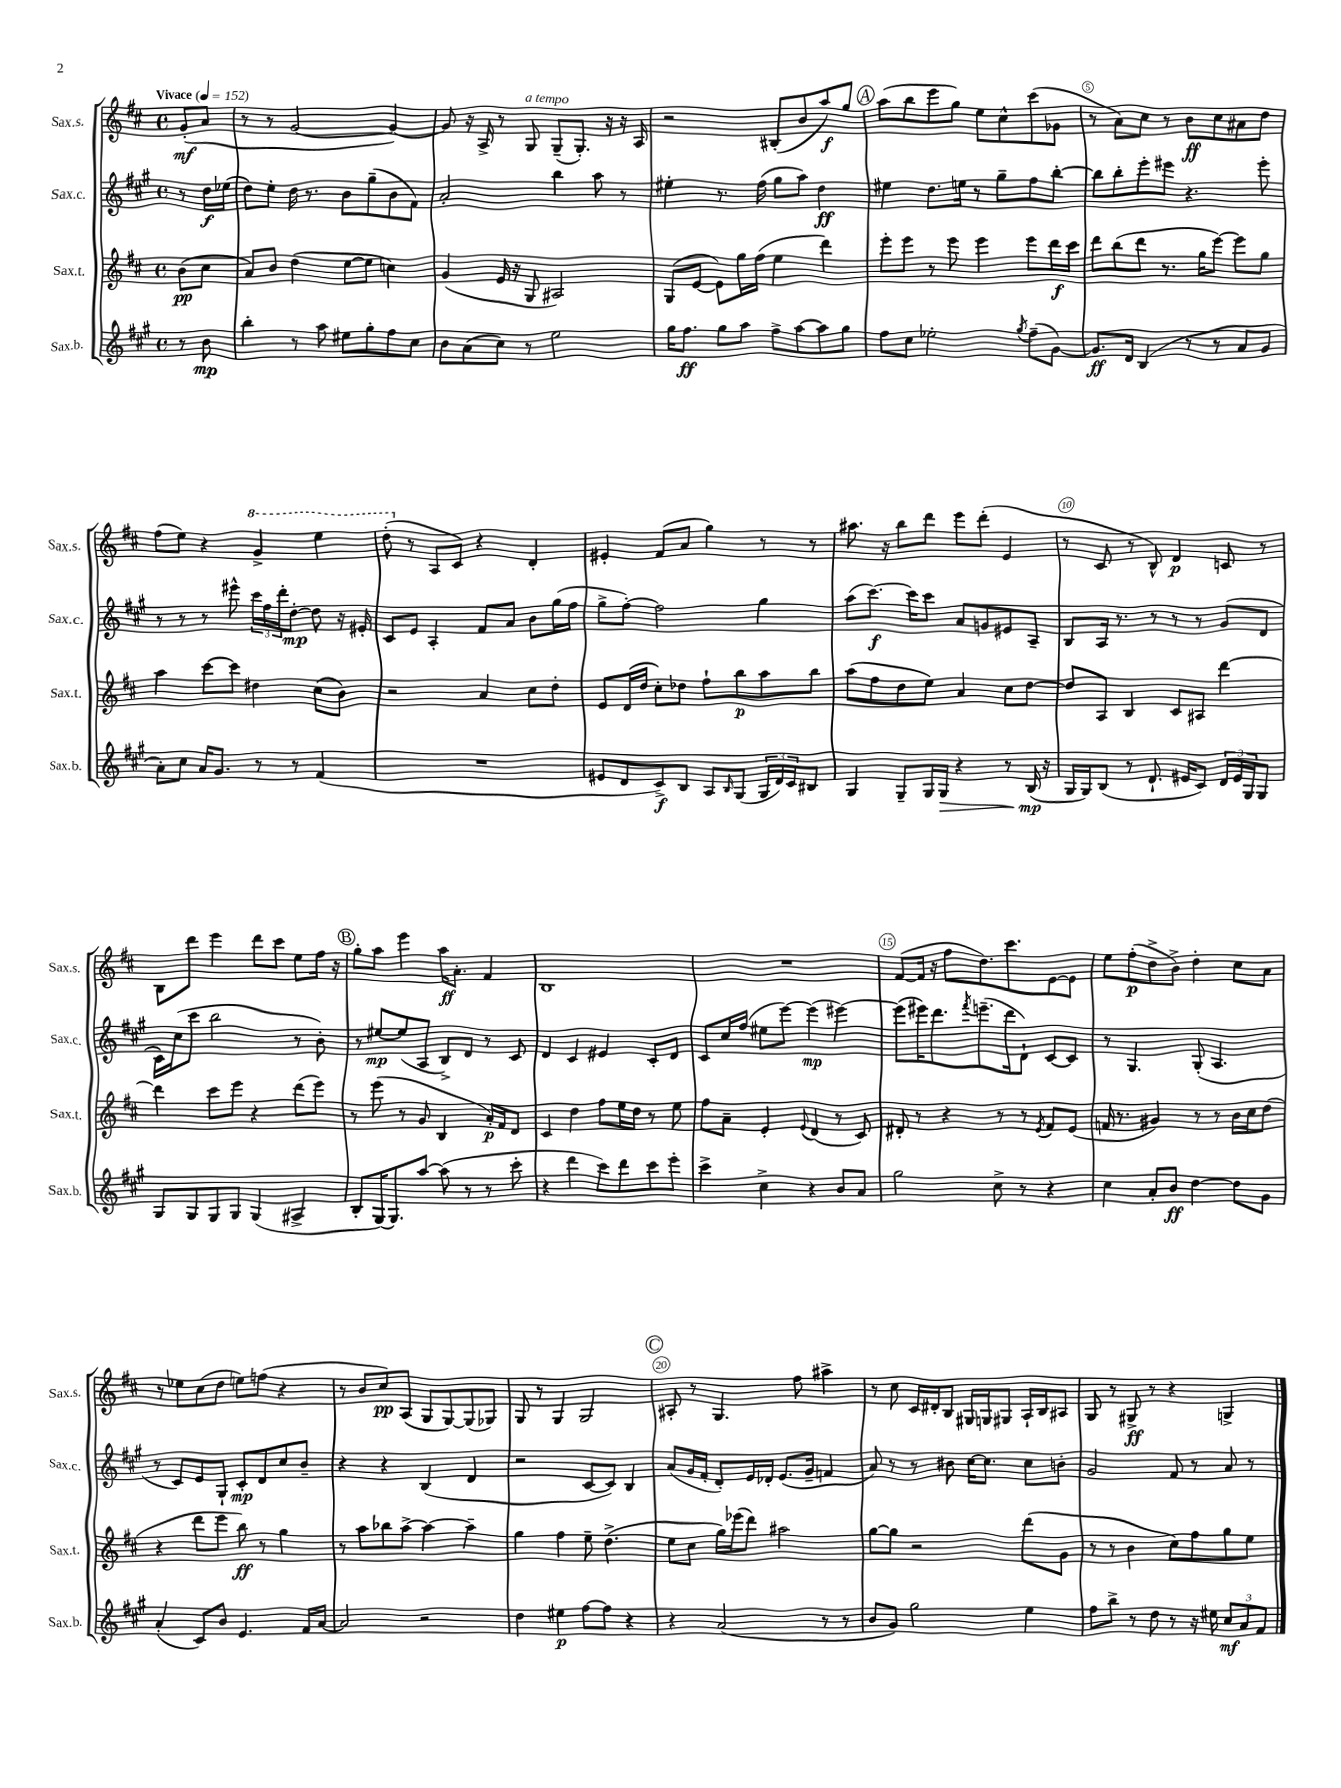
<<
\new StaffGroup <<
\new Staff = "s0" \with { instrumentName = "Sax.s." shortInstrumentName = "Sax.s." } {
    \clef treble \key d \major \defaultTimeSignature \time 4/4 \partial 4 \tempo "Vivace" 4 = 152
    g'8-.\mf( a'8 |
    r8 r8 g'2~ g'4~) |
    g'8 r16 a16-> r8 g8^\markup { \italic "a tempo" } g8--( g8.-.) r16 r16 a16 |
    r2 bis8-.( b'8 a''8\f) g''8 |
    \mark \markup { \circle "A" } a''8( b''8 e'''8 g''8) e''8 cis''8-^ cis'''8( ges'8 |
    r8 a'8) cis''8 r8 b'8\ff cis''8 ais'8 d''8 |
    fis''8( e''8) r4 \ottava #1 g''4-> e'''4 |
    d'''8-.( \ottava #0 r8 a8 cis'8) r4 d'4-. |
    eis'4-. fis'8( a'8 g''4) r8 r8 |
    ais''8. r16 b''8 d'''8 e'''8 d'''8-.( e'4 |
    r8 cis'8 r8 b8-^) d'4\p c'8 r8 |
    b8 d'''8 e'''4 d'''8 cis'''8 e''8 fis''16 r16 |
    \mark \markup { \circle "B" } g''8-. a''8 e'''4 a''16\ff a'8.-. fis'4 |
    b1 |
    R1 |
    fis'8~( fis'16 r16 fis''8 d''8.) cis'''8. e'8~ e'8 |
    e''8 fis''8-.\p( d''8-> b'8->) d''4-. cis''8 a'8 |
    r8 ees''8 cis''8( d''8 e''8) f''8( r4 |
    r8 b'8 cis''8\pp) a8( g8 g8~) g8( ges8) |
    g8 r8 g4 g2 |
    \mark \markup { \circle "C" } ais8-. r8 g4. fis''8 ais''4-> |
    r8 cis''8 cis'16 dis'16-. b8 gis16 g16 gis8 a16-! b16 ais8 |
    g8 r8 gis8->\ff r8 r4 g4-> \bar "|." |
}
\new Staff = "s1" \with { instrumentName = "Sax.c." shortInstrumentName = "Sax.c." } {
    \clef treble \key a \major \defaultTimeSignature \time 4/4 \partial 4
    r8 d''16\f ees''16( |
    d''8) e''8-. d''16 r8. b'8 gis''8--( b'8 fis'8) |
    a'2-. b''4 a''8 r8 |
    eis''4-. r8. fis''16( gis''8 a''8) d''4\ff |
    \mark \markup { \circle "A" } eis''4 d''8. e''16 r8 gis''8-- fis''8 b''8~-. |
    b''8 b''8-. e'''8-. eis'''8 r4. eis'''8-. |
    r8 r8 r8 eis'''8-^ \tuplet 3/2 { cis'''16 fis''16 d'''16-. } d''8~-.\mp d''8 r16 eis'16-. |
    cis'8 e'8 a4-. fis'8 a'8 b'8 gis''16( fis''16 |
    gis''8-> fis''8~-.) fis''2 gis''4 |
    a''8( cis'''8.~\f) cis'''16 cis'''8 a'8 g'8 eis'8 a8-- |
    b8 a16 r8. r8 r8 r8 gis'8( d'8 |
    cis'16) cis''16( cis'''8 b''2 r8 b'8-.) |
    \mark \markup { \circle "B" } r8 eis''8~\mp eis''8( a8 b8->) d'8 r8 cis'8 |
    d'4 cis'4 eis'4 cis'8-. d'8 |
    cis'8 cis''16 fis''16( eis''8 e'''8~) e'''4\mp( eis'''4~) |
    eis'''8( eis'''16) d'''8. \acciaccatura { fis'''8 } e'''8.--( d'''16 d'8-!) cis'8~ cis'8 |
    r8 gis4. gis8-.( a4. |
    r8 cis'8) e'8 gis8-! cis'8-.\mp d'8 cis''8 b'8-- |
    r4 r4 b4( d'4 |
    r2 cis'8~ cis'8) b4 |
    \mark \markup { \circle "C" } a'8( gis'16 fis'16-. d'8-.) e'16 des'16-. e'8.( gis'16-- f'4 |
    a'8) r8 r8 bis'8 cis''16~ cis''8. cis''8 b'8-. |
    gis'2 fis'8 r8 a'8 r8 \bar "|." |
}
\new Staff = "s2" \with { instrumentName = "Sax.t." shortInstrumentName = "Sax.t." } {
    \clef treble \key d \major \defaultTimeSignature \time 4/4 \partial 4
    b'8\pp( cis''8 |
    a'8) b'8 d''4( e''8~ e''8 c''4) |
    g'4( e'16 r16 g8 ais2) |
    g8( e'8~ e'8) g''16 fis''16( e''4 d'''4) |
    \mark \markup { \circle "A" } e'''8-. e'''8 r8 e'''8 e'''4 e'''8 d'''16\f cis'''16 |
    d'''8 b''8( d'''8 r8. g''16 e'''8~) e'''8 g''8 |
    a''4 cis'''8~ cis'''8 dis''4 cis''8( b'8) |
    r2 a'4 cis''8 d''8-. |
    e'8 d'16( d''16 cis''8-.) des''8 fis''8-! b''8\p a''8 b''8 |
    a''8( fis''8 d''8 e''8) a'4 cis''8 d''8~ |
    d''8 a8 b4 cis'8 ais8 d'''4~ |
    d'''4 cis'''8 e'''8 r4 d'''8( e'''8) |
    \mark \markup { \circle "B" } r8 e'''8( r8 g'8 b4 a'16-.\p) fis'16 d'8 |
    cis'4 d''4 fis''8 e''16 d''16 r8 e''8 |
    fis''8 a'8-- e'4-. \appoggiatura { e'8 } d'4( r8 cis'8) |
    dis'8-. r8 r4 r8 r8 \acciaccatura { e'8 } fis'8 e'8( |
    f'16 r8. gis'4) r8 r8 b'16 cis''16 d''8( |
    r4 d'''8 e'''8 b''8\ff) r8 g''4 |
    r8 a''8 bes''8 a''8~-> a''4~ a''4-- |
    g''4 fis''4 e''8-- d''4.->( |
    \mark \markup { \circle "C" } e''8 cis''8 g''16) ees'''16( d'''8) ais''2 |
    g''8~ g''8 r2 d'''8( g'8 |
    r8 r8 b'4 cis''8) fis''8 g''8 e''8 \bar "|." |
}
\new Staff = "s3" \with { instrumentName = "Sax.b." shortInstrumentName = "Sax.b." } {
    \clef treble \key a \major \defaultTimeSignature \time 4/4 \partial 4
    r8 b'8\mp |
    b''4-. r8 a''8 eis''8 gis''8-. fis''8 cis''8 |
    b'8 a'8( cis''8) r8 e''2 |
    gis''16 fis''8.\ff gis''8 a''8 fis''8-> a''8~ a''8 gis''8 |
    \mark \markup { \circle "A" } fis''8 cis''8 ees''2-. \acciaccatura { gis''8 } fis''8--( gis'8~) |
    gis'8.\ff d'16 b4( r8 r8 a'8 gis'8 |
    a'8-.) cis''8 a'16 gis'8. r8 r8 fis'4( |
    R1 |
    eis'8 d'8 cis'8->\f) b8 a8 \grace { b16 } gis8( \tuplet 3/2 { gis16 d'16) cis'16 } bis8 |
    gis4 gis8-- gis16 gis16\> r4 r8 b16\mp\!( r16 |
    gis16 gis16) b8( r8 d'8.-! eis'16 cis'8) \tuplet 3/2 { d'16 eis'16 gis16 } gis8 |
    gis8 gis8 gis8 gis8 gis4( ais4-> |
    \mark \markup { \circle "B" } b8-. gis16~) gis8. a''8~ a''8( r8 r8 cis'''8-. |
    r4 d'''4 cis'''8) d'''8 cis'''8 e'''8-. |
    cis'''4-> cis''4-> r4 b'8 a'8 |
    gis''2 cis''8-> r8 r4 |
    cis''4 a'8-. b'8\ff d''4~ d''8 gis'8 |
    a'4-.( cis'8) b'8 e'4. fis'16 a'16~ |
    a'2 r2 |
    d''4 eis''4\p fis''8~ fis''8 r4 |
    \mark \markup { \circle "C" } r4 a'2( r8 r8 |
    b'8 gis'8) gis''2 e''4 |
    fis''8 b''8-> r8 d''8 r8 r16 eis''16 \tuplet 3/2 { cis''8\mf a'8 fis'8 } \bar "|." |
}
>>
>>
\layout { \context { \Score \override BarNumber.break-visibility = ##(#f #t #t) barNumberVisibility = #(every-nth-bar-number-visible 5) \override BarNumber.stencil = #(make-stencil-circler 0.1 0.3 ly:text-interface::print) } }
